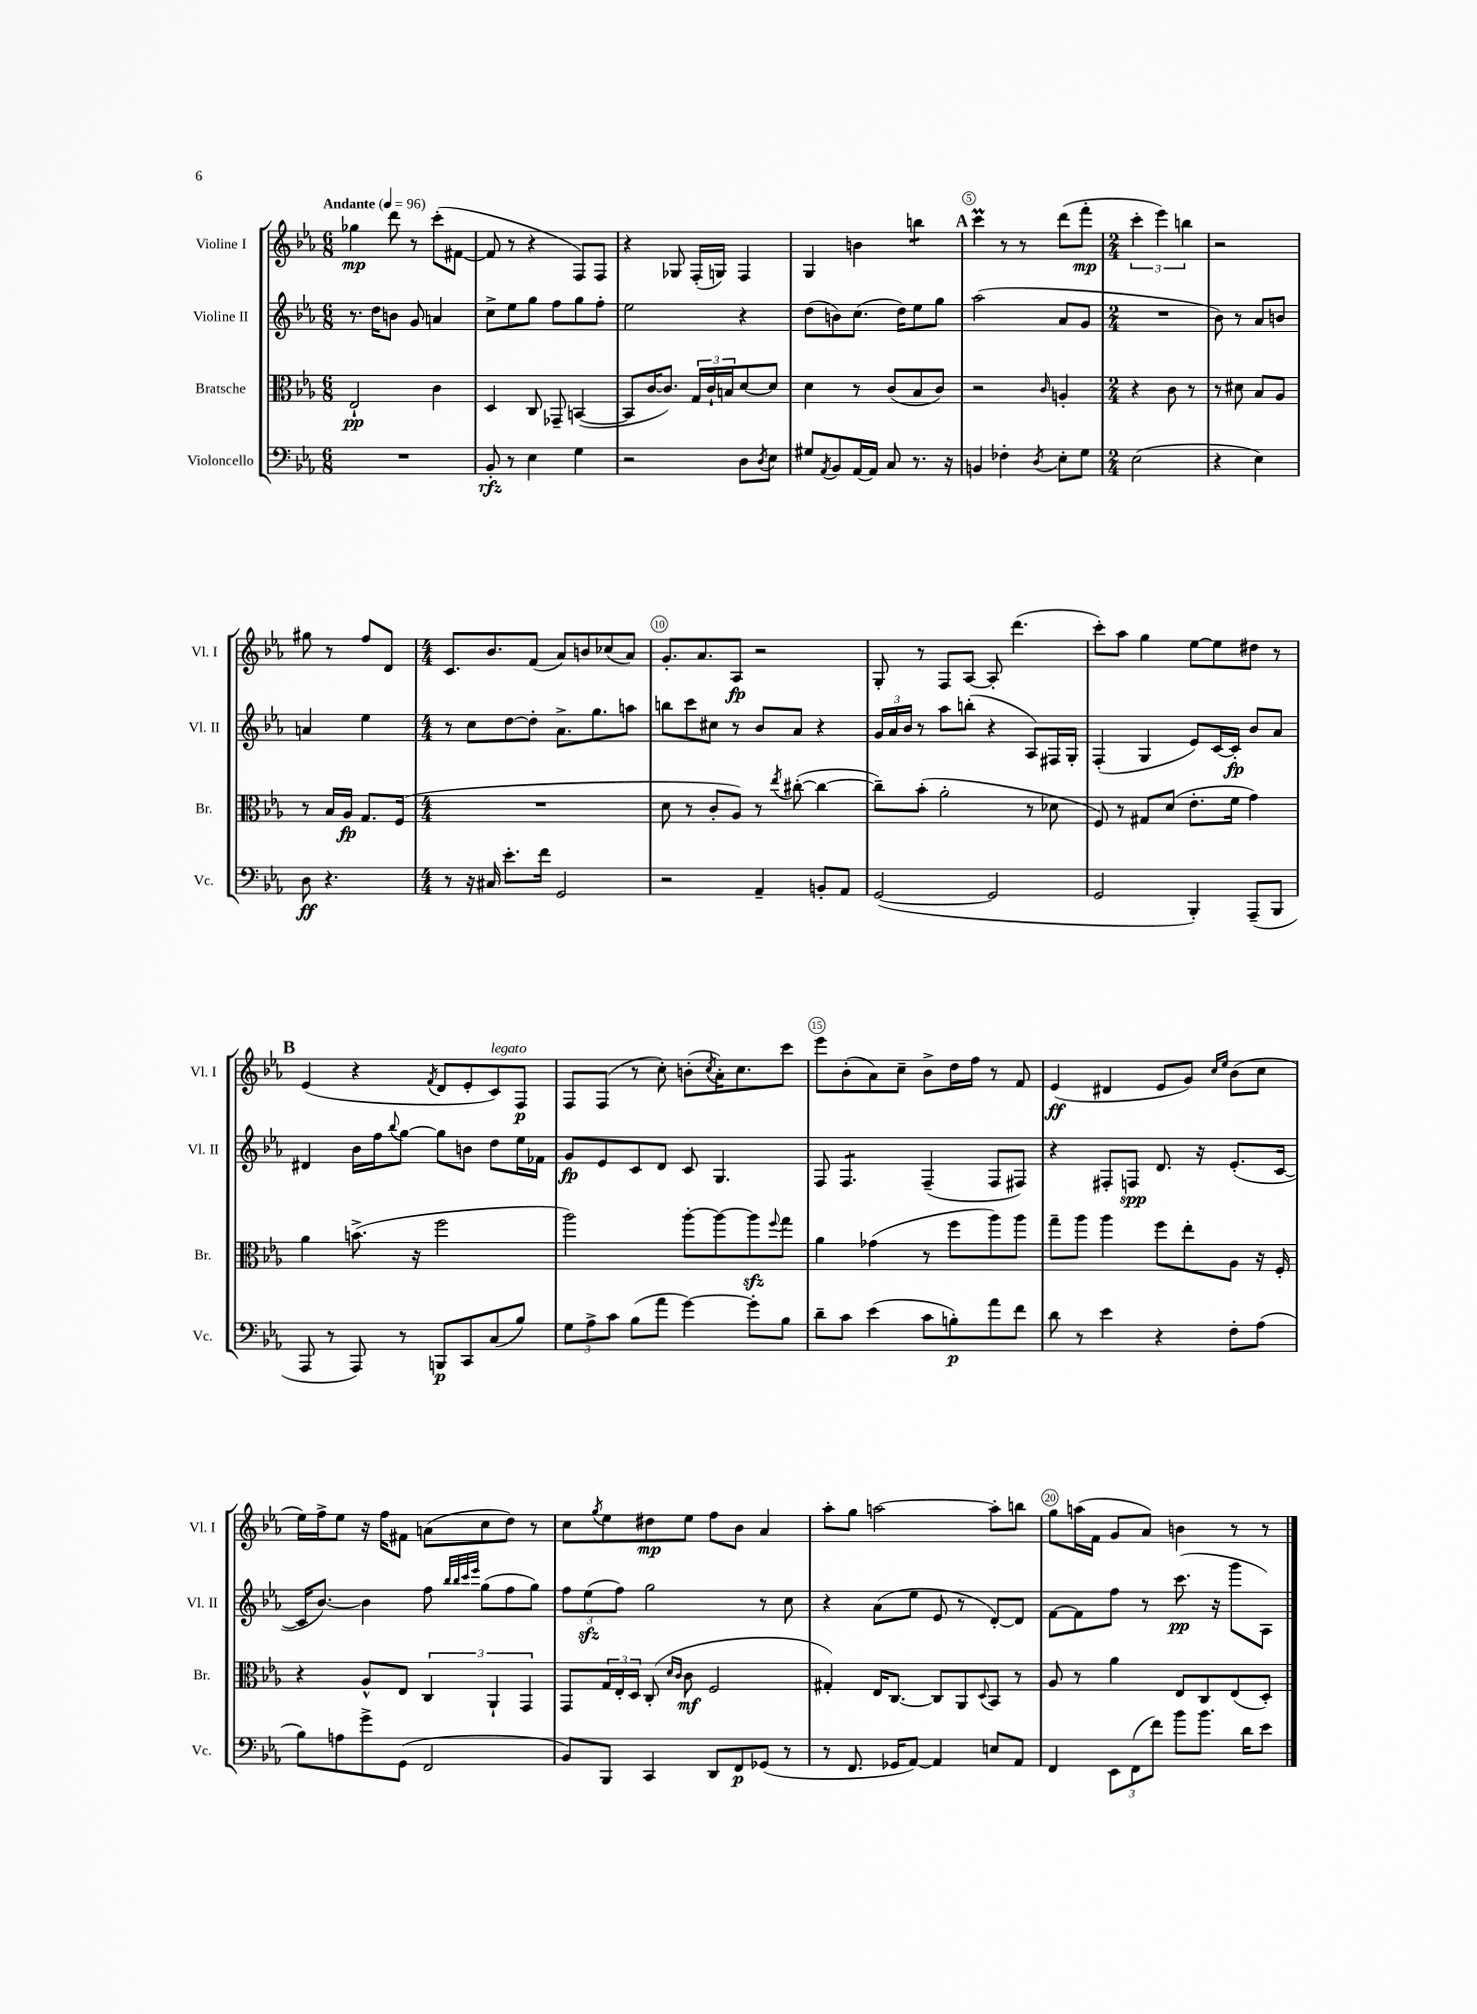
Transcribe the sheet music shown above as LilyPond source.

<<
\new StaffGroup <<
\new Staff = "s0" \with { instrumentName = "Violine I" shortInstrumentName = "Vl. I" } {
    \clef treble \key ees \major \numericTimeSignature \time 6/8 \tempo "Andante" 4 = 96
    ges''4\mp d'''8 r8 c'''8-.( fis'8~ |
    fis'8 r8 r4 f8) f8 |
    r4 ges8 f16-.( g16) f4 |
    g4 b'4 b''4:8 |
    \mark \markup { \bold "A" } c'''4\prall r8 r8 d'''8( f'''8-.\mp |
    \numericTimeSignature \time 2/4 \tuplet 3/2 { c'''4-. ees'''4) b''4 } |
    r2 |
    gis''8 r8 f''8 d'8 |
    \numericTimeSignature \time 4/4 c'8. bes'8. f'8( aes'8) b'8 ces''8( aes'8) |
    g'8.-. aes'8. aes8\fp r2 |
    g8-. r8 f8 aes8~ aes8-. d'''4.( |
    c'''8-.) aes''8 g''4 ees''8~ ees''8 dis''8 r8 |
    \mark \markup { \bold "B" } ees'4( r4 \acciaccatura { f'8 } d'8 ees'8-. c'8^\markup { \italic "legato" }) f8\p |
    f8 f8( r8 c''8-.) b'8-.( \acciaccatura { c''8 } aes'16-.) c''8. c'''8 |
    ees'''8 bes'8-.( aes'8) c''8-- bes'8-> d''16 f''16 r8 f'8 |
    ees'4\ff( dis'4 ees'8 g'8) \grace { c''16 ees''16 } bes'8( c''8 |
    ees''16) f''16-> ees''8 r16 f''16 fis'8 a'8( c''8 d''8) r8 |
    c''8 \acciaccatura { g''8 } ees''8 dis''8\mp ees''8 f''8 bes'8 aes'4 |
    aes''8-. g''8 a''2~ a''8-. b''8 |
    g''8 a''16( f'16 g'8 aes'8) b'4 r8 r8 \bar "|." |
}
\new Staff = "s1" \with { instrumentName = "Violine II" shortInstrumentName = "Vl. II" } {
    \clef treble \key ees \major \numericTimeSignature \time 6/8
    r8. d''16 b'8 g'8 a'4 |
    c''8-> ees''8 g''8 f''8 g''8 f''8-. |
    ees''2 r4 |
    d''8( b'8) c''8.( d''16) ees''8 g''8 |
    \mark \markup { \bold "A" } aes''2( aes'8 g'8 |
    \numericTimeSignature \time 2/4 R2 |
    bes'8) r8 aes'8 b'8 |
    a'4 ees''4 |
    \numericTimeSignature \time 4/4 r8 c''8 d''8~ d''8-. aes'8.-> g''8. a''8 |
    b''8 c'''8 cis''8 r8 bes'8 aes'8 r4 |
    \tuplet 3/2 { g'16 aes'16 bes'16 } r8 aes''8 b''8-.( r4 aes8) fis16 g16-. |
    f4-.( g4 ees'8) c'16~ c'16-.\fp bes'8 aes'8 |
    \mark \markup { \bold "B" } dis'4 bes'16 f''16 \appoggiatura { bes''8 } g''8~ g''8 b'8 d''8 ees''16 fes'16 |
    g'8\fp ees'8 c'8 d'8 c'8 g4. |
    f8 f4.:8 f4--( f8 fis8) |
    r4 fis8-. f8\spp d'8. r16 ees'8.-.( c'16~ |
    c'16 bes'8.~) bes'4 f''8 \grace { bes''32 bes''32 c'''32 ees'''32 } g''8( f''8 g''8) |
    \tuplet 3/2 { f''8 ees''8\sfz( f''8) } g''2 r8 c''8 |
    r4 aes'8( ees''8 ees'8 r8 d'8~-.) d'8 |
    f'8~ f'8 f''8 r8 c'''8.\pp( r16 g'''8 aes8) \bar "|." |
}
\new Staff = "s2" \with { instrumentName = "Bratsche" shortInstrumentName = "Br." } {
    \clef alto \key ees \major \numericTimeSignature \time 6/8
    ees2-!\pp c'4 |
    d4 c8 ges,8-- b,4~( |
    b,8 c'16~ c'8.) \tuplet 3/2 { g16 c'16-! b16 } d'8~ d'8 |
    d'4 r8 c'8( bes8 c'8) |
    \mark \markup { \bold "A" } r2 \grace { c'16 } a4-. |
    \numericTimeSignature \time 2/4 r4 c'8 r8 |
    r8 dis'8 bes8 aes8 |
    r8 bes16 aes16\fp g8. f16( |
    \numericTimeSignature \time 4/4 R1 |
    d'8 r8 c'8-. aes8) r8 \acciaccatura { ees''8 } cis''8~-.( cis''4~ |
    cis''8--) bes'8-.( aes'2-. r8 des'8 |
    f8) r8 gis8 d'8( ees'8.-. f'16 g'4) |
    \mark \markup { \bold "B" } aes'4 b'8.->( r16 f''2 |
    aes''2) aes''8~-. aes''8~ aes''8\sfz \appoggiatura { f''8 } g''8 |
    aes'4 ges'4( r8 f''8 aes''8) aes''8 |
    g''8-- aes''8 aes''4 f''8 ees''8-. aes8 r16 f16-. |
    r4 aes8-^ ees8 \tuplet 3/2 { c4 aes,4-! g,4 } |
    g,8 \tuplet 3/2 { g16 ees16-. d16 } c8-.( \grace { d'16 c'16 } c'8\mf f2 |
    gis4-.) ees16 c8.~ c8 aes,8 \appoggiatura { d8 } bes,8 r8 |
    aes8 r8 aes'4 ees8 c8 ees8( d8-.) \bar "|." |
}
\new Staff = "s3" \with { instrumentName = "Violoncello" shortInstrumentName = "Vc." } {
    \clef bass \key ees \major \numericTimeSignature \time 6/8
    R2. |
    bes,8-.\rfz r8 ees4 g4 |
    r2 d8 \acciaccatura { d8 } ees8 |
    gis8 \acciaccatura { aes,8 } bes,8 aes,16~ aes,16 c8 r8. r16 |
    \mark \markup { \bold "A" } b,4 fes4-. \acciaccatura { d8 } ees8-. g8 |
    \numericTimeSignature \time 2/4 ees2( |
    r4 ees4) |
    d8\ff r4. |
    \numericTimeSignature \time 4/4 r8 r16 cis16 ees'8.-. f'16 g,2 |
    r2 aes,4-- b,8-. aes,8 |
    g,2~( g,2 |
    g,2 bes,,4-.) aes,,8--( bes,,8 |
    \mark \markup { \bold "B" } aes,,8 r8 aes,,8) r8 b,,8\p c,8 c8( bes8) |
    \tuplet 3/2 { g8 aes8-> c'8 } bes8( aes'8 g'4~) g'8-. bes8 |
    d'8-- c'8 ees'4( c'8 b8-.\p) aes'8 f'8 |
    d'8 r8 ees'4 r4 f8-. aes8( |
    bes8) a8 g'8-> g,8( f,2 |
    bes,8) bes,,8 c,4 d,8 f,8\p ges,8( r8 |
    r8 f,8. ges,16 aes,8~) aes,4 e8 aes,8 |
    f,4 \tuplet 3/2 { ees,8 f,8( f'8) } bes'8 bes'8. d'16 ees'8 \bar "|." |
}
>>
>>
\layout { \context { \Score \override BarNumber.break-visibility = ##(#f #t #t) barNumberVisibility = #(every-nth-bar-number-visible 5) \override BarNumber.stencil = #(make-stencil-circler 0.1 0.3 ly:text-interface::print) } }
